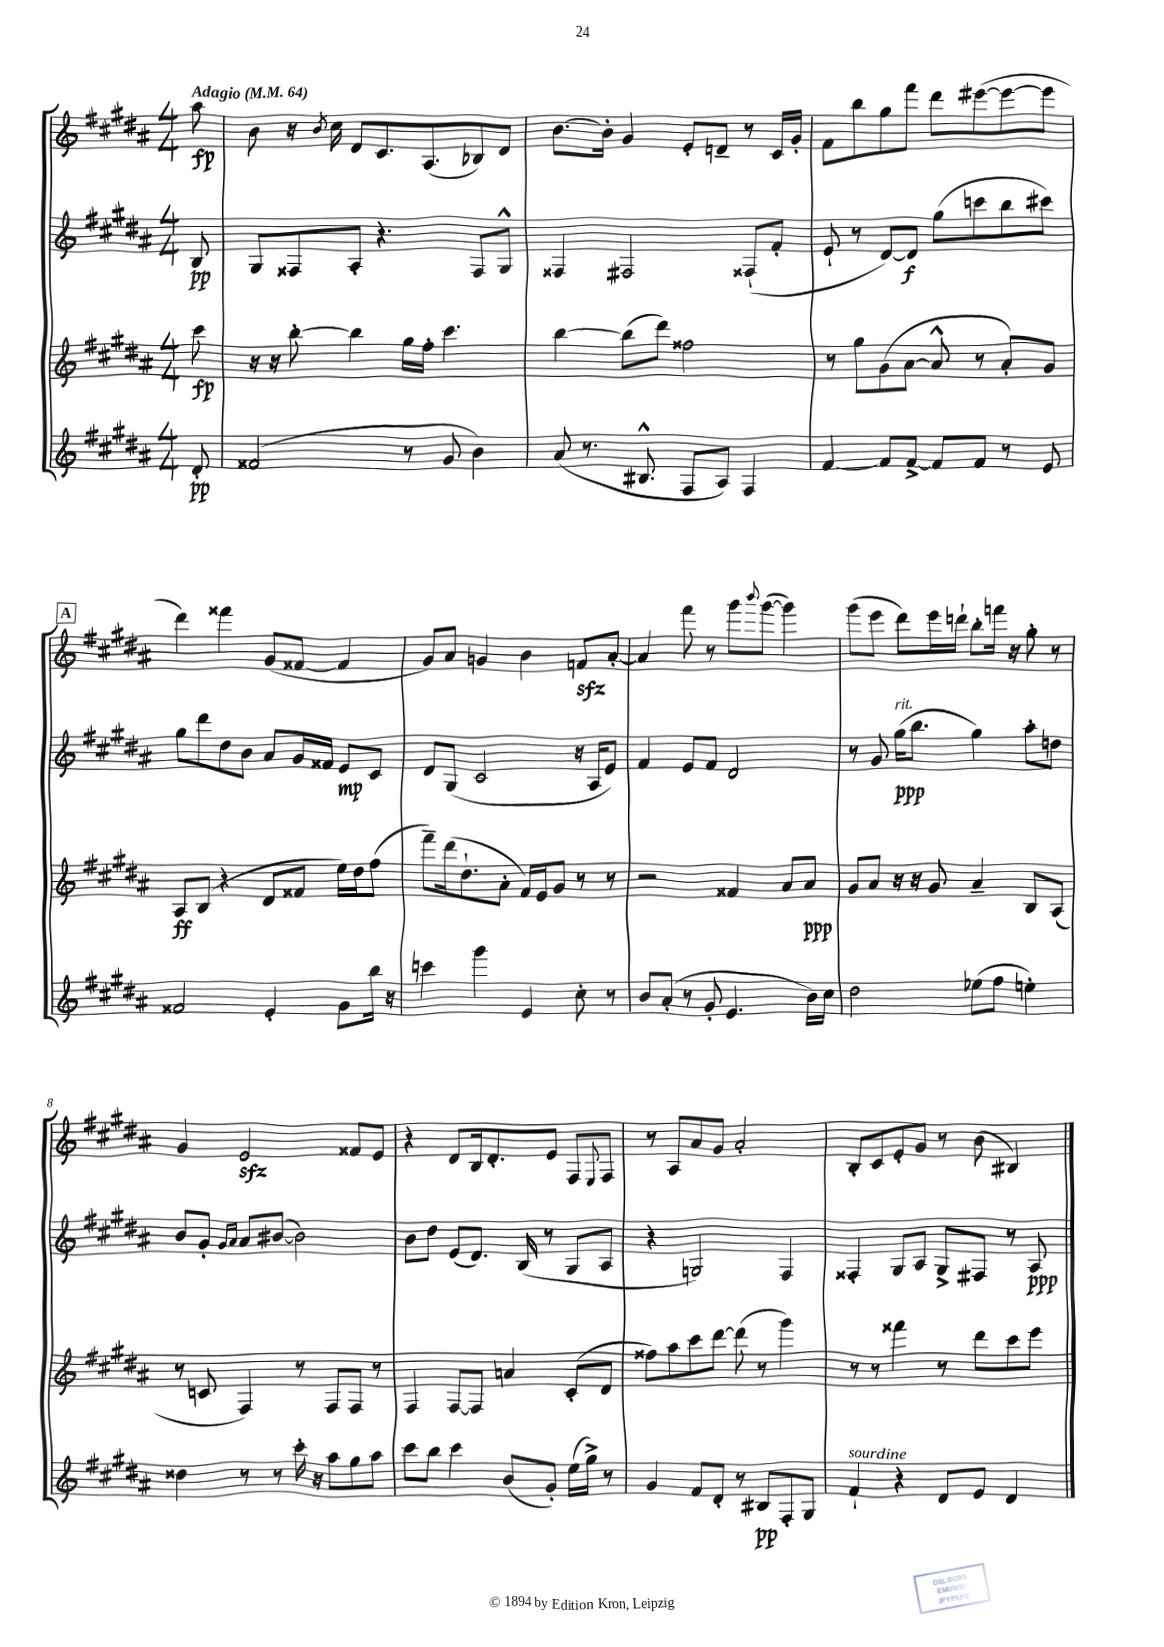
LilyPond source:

<<
\new StaffGroup <<
\new Staff = "s0" {
    \clef treble \key b \major \numericTimeSignature \time 4/4 \partial 8 \tempo "Adagio" 4 = 64
    ais''8\fp |
    b'8 r16 \acciaccatura { b'8 } cis''16 dis'8 cis'8. ais8.( bes8) dis'8 |
    b'8.~ b'16-. gis'4 e'8-. d'8-- r8 cis'16 gis'16-. |
    fis'8 b''8 gis''8 fis'''8 dis'''8 eis'''8~( eis'''8~ eis'''8 |
    \mark \markup { \box "A" } dis'''4) fisis'''4 gis'8( fisis'8~ fisis'4 |
    gis'8) ais'8 g'4 b'4 f'8\sfz ais'8~-. |
    ais'4 fis'''8 r8 gis'''8 \appoggiatura { b'''8 } gis'''8~( gis'''4) |
    gis'''8( e'''8 dis'''8) e'''16 d'''16-! b''8-. f'''16 r16 gis''8-. r8 |
    gis'4 e'2\sfz fisis'8 e'8 |
    r4 dis'8 b16 dis'8.-. e'8 fis8 \appoggiatura { e8 } fis8 |
    r8 ais8 ais'8 gis'8 ais'2-. |
    b8-. cis'8 e'8-. gis'8 r8 b'8( bis4) \bar "|." |
}
\new Staff = "s1" {
    \clef treble \key b \major \numericTimeSignature \time 4/4 \partial 8
    b8\pp |
    gis8 fisis8 ais8-. r4. fisis8 gis8-^ |
    fisis4 fis2 fisis8-!( fis'8-. |
    e'8-! r8 dis'8~) dis'8\f gis''8( c'''8 b''8 cis'''8) |
    \mark \markup { \box "A" } gis''8 dis'''8 dis''8 b'8 ais'8 gis'16 fisis'16 e'8\mp cis'8 |
    dis'8 gis8( cis'2 r16 ais16 e'8) |
    fis'4 e'8 fis'8 dis'2 |
    r8 gis'8 gis''16\ppp^\markup { \italic "rit." }( b''8. gis''4) ais''8-. d''8 |
    b'8 gis'8-. \grace { gis'16 ais'16 } ais'8 bis'8~( bis'2) |
    b'8 dis''8 e'8( dis'8.) b16( r8 gis8 ais8 |
    r4 g2) fis4 |
    fisis4-. gis8 ais8 gis8-> fis8 r8 ais8\ppp \bar "|." |
}
\new Staff = "s2" {
    \clef treble \key b \major \numericTimeSignature \time 4/4 \partial 8
    cis'''8\fp |
    r16 r16 b''8~-. b''4 gis''16 fis''16-. cis'''4. |
    b''4~ b''8( dis'''8) fisis''2 |
    r8 gis''8 gis'8( ais'8~ ais'8-^ r8 ais'8-.) gis'8 |
    \mark \markup { \box "A" } ais8\ff b8( r4 dis'8 fisis'8 e''16) dis''16 fis''8( |
    fis'''8--) dis'''16( dis''8.-! ais'8-. fis'16) e'16 gis'8 r8 r8 |
    r2 fisis'4 ais'8 ais'8\ppp |
    gis'8 ais'8 r16 r16 gis'8 ais'4-- b8 ais8( |
    r8 c'8 fis4) r8 fis8 fis8 r8 |
    fis4 fis8~ fis8 a'4 cis'8-.( dis'8 |
    fisis''8) ais''8 cis'''8 dis'''8~ dis'''8( r8 gis'''4) |
    r8 r8 fisis'''4 r8 dis'''8 cis'''8 e'''8 \bar "|." |
}
\new Staff = "s3" {
    \clef treble \key b \major \numericTimeSignature \time 4/4 \partial 8
    dis'8-.\pp |
    fisis'2( r8 gis'8 b'4) |
    ais'8( r8. bis8.-^ fis8 ais8) fis4 |
    fis'4~ fis'8 fis'8~-> fis'8 fis'8 r8 e'8 |
    \mark \markup { \box "A" } fisis'2 e'4-. gis'8 b''16 r16 |
    c'''4 gis'''4 e'4 cis''8-. r8 |
    b'8 ais'8-.( r8 gis'8-. e'4. b'16) cis''16 |
    dis''2 ees''8( fis''8 e''4-.) |
    disis''4 r8 r8 cis'''16-. r16 ais''8 gis''8 ais''8 |
    cis'''8 b''8 cis'''4 b'8( gis'8-.) e''16( gis''16->) r8 |
    gis'4 fis'8 dis'8-. r8 bis8\pp fis8-. gis8 |
    fis'4-!^\markup { \italic "sourdine" } r4 dis'8 e'8 dis'4 \bar "|." |
}
>>
>>
